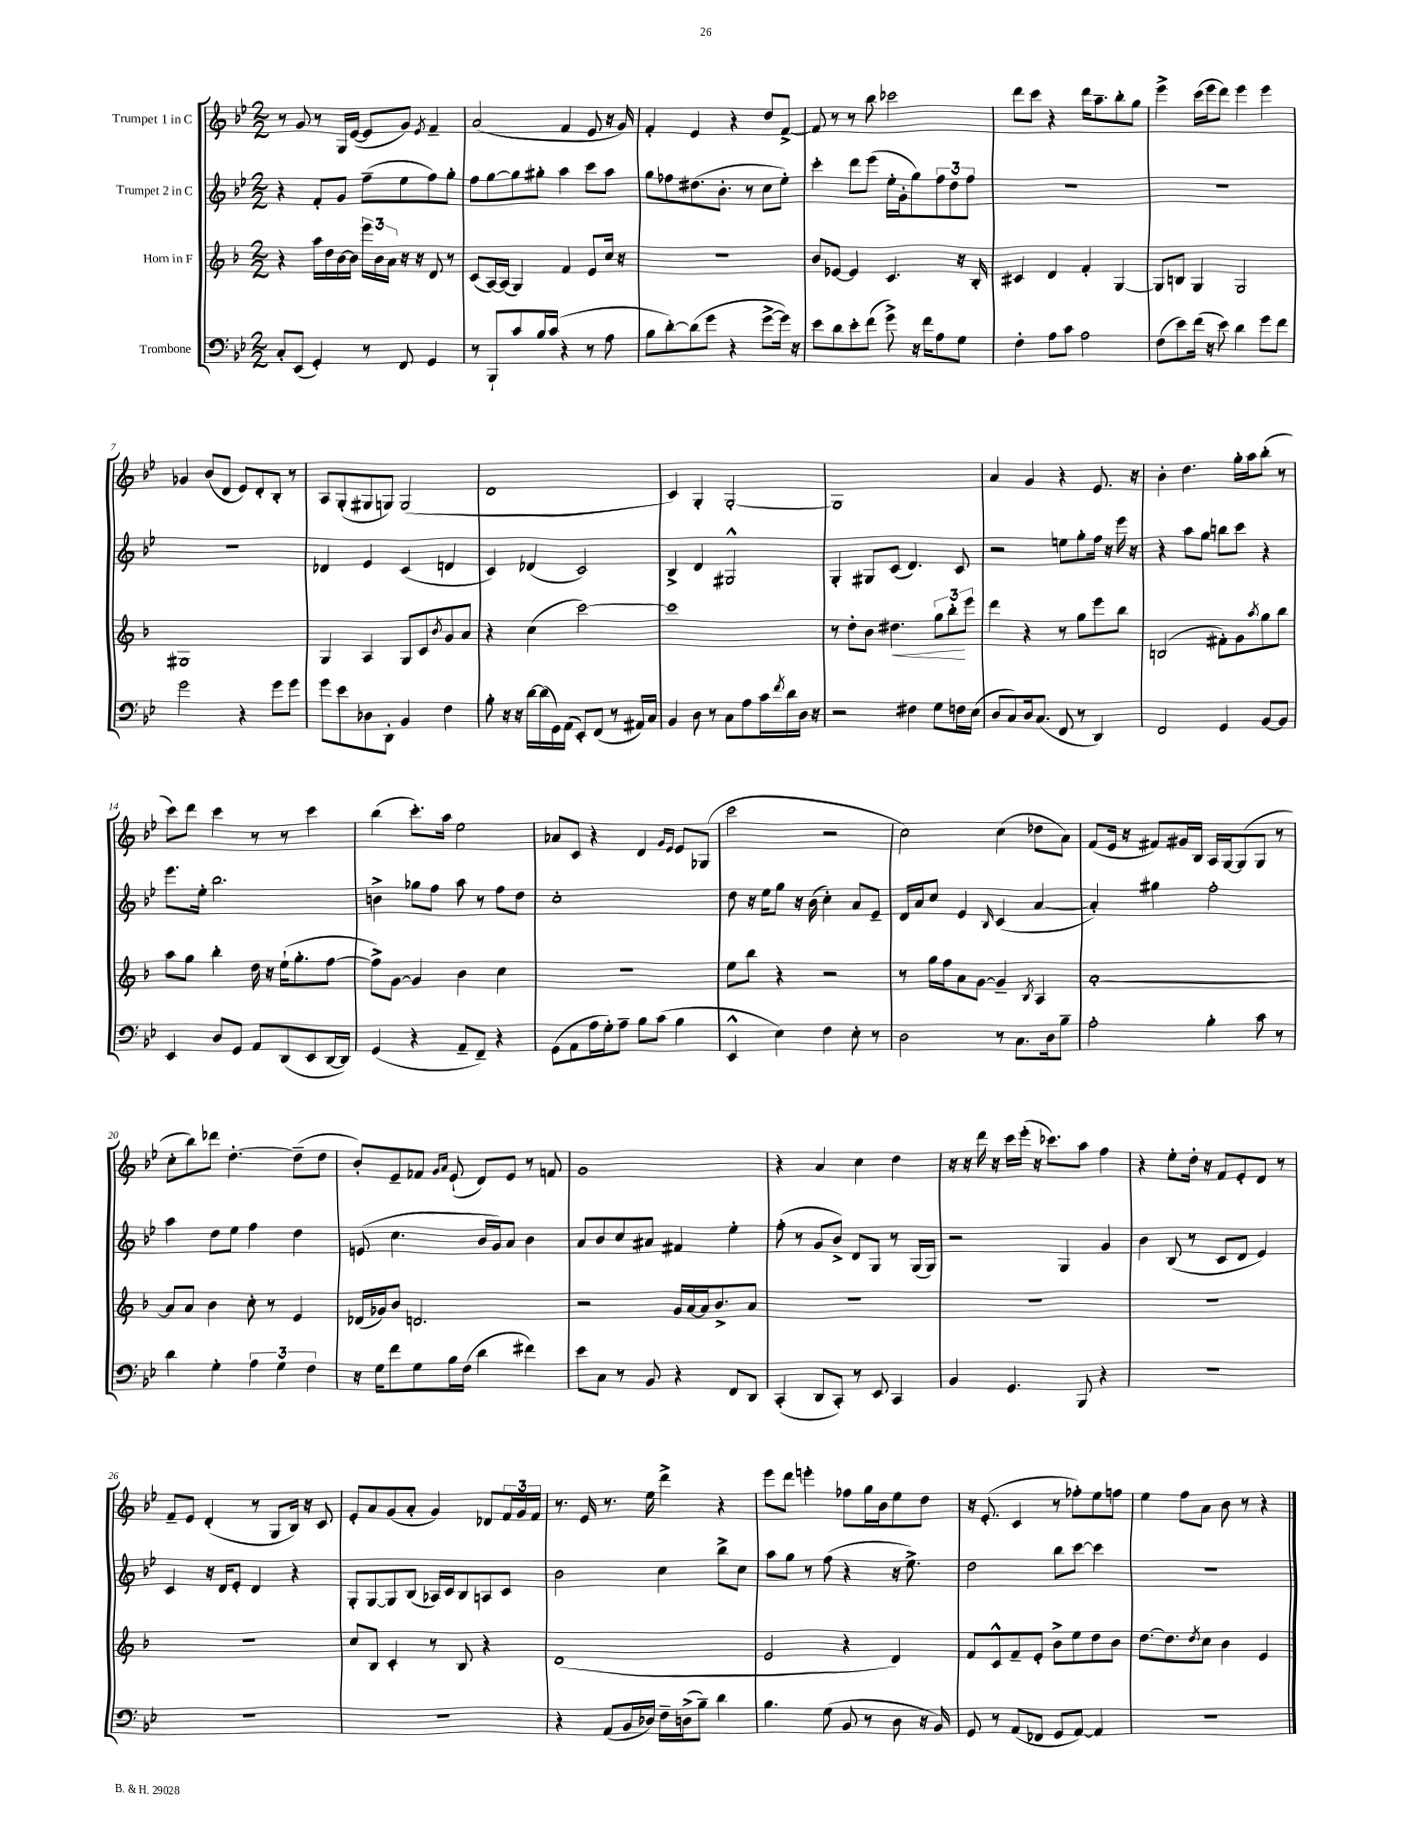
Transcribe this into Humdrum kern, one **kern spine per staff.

**kern	**kern	**kern	**kern
*staff4	*staff3	*staff2	*staff1
*clefF4	*clefG2	*clefG2	*clefG2
*k[b-e-]	*k[b-]	*k[b-e-]	*k[b-e-]
*M2/2	*M2/2	*M2/2	*M2/2
8C'	4r	4r	8r
(8EE-	.	.	8g
4GG')	16aa	8f'	8r
.	16dd	.	.
.	[16b-	8g	16G
.	16b-]	.	([16e-
8r	24eee	(8ff~	8e-]
.	24b-	.	.
.	24a	.	.
8FF	16r	8ee-	8g)
.	16r	.	.
.	.	.	8qe-
4GG	8d	8ff)	4f~
.	8r	8gg'	.
=	=	=	=
8r	(8c	8ff	(2a
8BBB-`	[16A)	[8gg	.
.	(16A]	.	.
8c	4G)	8gg]	.
16B-	.	8gg#'	.
(16c	.	.	.
4r	4f	4aa	4f
8r	8e	8ccc	8e-
8A	16cc	8aa	16r
.	16r	.	16g)
=	=	=	=
8B-	1r	8gg	4f'
[8d')	.	8ff-	.
(8d]	.	(8.dd#	4e-
8g	.	.	.
.	.	8.b-'	.
4r	.	.	4r
.	.	8r	.
[8g^	.	8cc	8dd
16g])	.	8ee-')	[8f^
16r	.	.	.
=	=	=	=
8e-	8b-	4ccc'	8f]
8d	[8e-	.	8r
8e-'	4e-]	8ddd	8r
(8f	.	(8eee-	8bb-
8g^)	4.c	16ee-'	2ccc-
.	.	16g'	.
16r	.	8gg)	.
16f	.	.	.
8A	.	12ff	.
.	.	12dd	.
8G	16r	.	.
.	.	12ff	.
.	16B-'	.	.
=	=	=	=
4F'	4c#	1r	8ddd
.	.	.	8ccc
8A	4d	.	4r
8c	.	.	.
2A	4f'	.	16ddd
.	.	.	8.aa~
.	[4G	.	8bb-'
.	.	.	8gg
=	=	=	=
(8F	8G]	1r	4eee-^
8e-)	8B	.	.
(16f	4G	.	(16ccc
16r	.	.	16eee-
8e-)	.	.	8ddd)
4d	2G	.	4eee-
8g	.	.	4eee-
8f	.	.	.
=	=	=	=
2g	1G#	1r	4g-
.	.	.	(8b-
.	.	.	8d
4r	.	.	8e-)
.	.	.	8d'
8g	.	.	8B-'
8g	.	.	8r
=	=	=	=
8g	4G	4d-	8A
8e-	.	.	(8G'
8D-	4A	4e-	8G#
8DD'	.	.	8G)
4BB-	8G	(4c	(2G
.	8c	.	.
.	8qb-	.	.
4F	8g	4d	.
.	8a	.	.
=	=	=	=
8B-'	4r	4c)	1d
16r	.	.	.
16r	.	.	.
[16d	(4cc	(4d-	.
(16d]	.	.	.
16GG)	.	.	.
(16AA	.	.	.
8EE-')	[2ccc)	2c)	.
(8FF	.	.	.
8r	.	.	.
16AA#)	.	.	.
16C	.	.	.
=	=	=	=
4BB-	1ccc]	4B-^	4c)
8D	.	4d	4G'
8r	.	.	.
8C	.	2G#^^	[2G'
8A	.	.	.
16c	.	.	.
8qf	.	.	.
16d	.	.	.
16D	.	.	.
16r	.	.	.
=	=	=	=
2r	8r	4G'	1G]
.	8dd'	.	.
.	8b-	8G#	.
.	4.dd#	(8c	.
4F#	.	4.d)	.
8G	12gg	.	.
.	12bb-'	.	.
16F	.	8c	.
.	12eee	.	.
(16E-	.	.	.
=	=	=	=
8D	4ddd	2r	4a
8C)	.	.	.
16D	4r	.	4g
(8.C	.	.	.
8FF	8r	8ee	4r
8r	8gg	8gg'	.
4DD)	8eee	16ff	8.e-
.	.	16r	.
.	8bb-	16eee-	.
.	.	16r	16r
=	=	=	=
2FF	(2B	4r	4b-'
.	.	8aa	4.dd
.	.	8gg	.
4GG	8f#')	8bb	.
.	8g	8ccc	16gg'
.	.	.	16aa
.	8qaa	.	.
[8BB-	8gg	4r	(8bb-'
8BB-]	8bb-	.	8r
=	=	=	=
4EE-	8aa	8.eee-	8ccc)
.	8gg	.	8ddd
.	.	16ee-'	.
8D	4bb-'	2.bb-	4ccc
8GG	.	.	.
8AA	16dd	.	8r
.	16r	.	.
(8DD	(16ee`	.	8r
.	8.gg'	.	.
8EE-	.	.	4ccc
[16DD	[8ff	.	.
16DD])	.	.	.
=	=	=	=
(4GG	8ff^])	4b^	(4bb-
.	[8g	.	.
4r	4g]	8gg-	8.ccc')
.	.	8ff	.
.	.	.	16aa
8AA~	4b-	8aa	2ee-
8FF~)	.	8r	.
4r	4cc	8ff	.
.	.	8dd	.
=	=	=	=
(8GG	1r	1cc'	8a-
8AA	.	.	8c
16A	.	.	4r
16G')	.	.	.
8A~	.	.	.
8B-	.	.	4d
(8c	.	.	.
.	.	.	16qqg
.	.	.	16qqe-
4B-	.	.	8e-
.	.	.	(8G-
=	=	=	=
4EE-^^	8ee	8dd	2ccc
.	8bb-	16r	.
.	.	16ee-	.
4E-)	4r	8gg	.
.	.	16r	.
.	.	(16b-	.
4F	2r	4cc')	2r
8E-'	.	8a	.
8r	.	8e-~	.
=	=	=	=
2D	8r	16d	2cc)
.	.	16a	.
.	16gg	8cc	.
.	16ff	.	.
.	8a	4e-	.
.	[8g	.	.
.	.	16qqB-	.
8r	4g~]	(4c	(4cc
8.C	.	.	.
.	8qB-	.	.
.	4A	[4a	8dd-
16D	.	.	.
8B-~	.	.	8a)
=	=	=	=
2A'	[1a'	4a'])	(8f
.	.	.	16e-
.	.	.	16r
.	.	4gg#	8f#)
.	.	.	16g#
.	.	.	16B-
4B-'	.	2ff'	16A
.	.	.	[16G
.	.	.	(8G]
8c	.	.	8G
8r	.	.	8r
=	=	=	=
4d	8a]	4aa	8cc'
.	8a	.	8bb-)
4G'	4b-	8dd	8ddd-
.	.	8ee-	[4.dd'
6A	8cc'	4ff	.
.	8r	.	.
6G	.	.	.
.	4e	4dd	(8dd~]
6F	.	.	.
.	.	.	8dd
=	=	=	=
16r	(16d-	(8e	8b-')
16G	16g-)	.	.
8f	8b-	4.cc	8e-~
8G	2.d	.	8f-
.	.	.	16qqg
.	.	.	16qqa
16B-	.	.	(8e-`
(16F	.	.	.
4d	.	16b-	8d)
.	.	16g)	.
.	.	8a	8e-
4f#)	.	4b-	8r
.	.	.	8f
=	=	=	=
8e-	2r	8a	1g
8C	.	8b-	.
8r	.	8cc	.
8BB-	.	8a#	.
4r	16g	4f#	.
.	[16a	.	.
.	16a]	.	.
.	8.b-^	.	.
8FF	.	4ee-'	.
8DD	8a	.	.
=	=	=	=
(4CC'	1r	(8ff'	4r
.	.	8r	.
8DD	.	8g	4a
8CC')	.	8b-^)	.
8r	.	8d	4cc
8EE-	.	8G	.
4CC	.	8r	4dd
.	.	(16G	.
.	.	16G)	.
=	=	=	=
4BB-	1r	2r	16r
.	.	.	16r
.	.	.	16ddd
.	.	.	16r
4.GG	.	.	16ccc
.	.	.	(16eee-'
.	.	.	16r
.	.	.	8.ccc-)
.	.	4G	.
8BBB-	.	.	8aa
4r	.	4g	4ff
=	=	=	=
1r	1r	4b-	4r
.	.	(8B-	8ee-'
.	.	8r	16dd'
.	.	.	16r
.	.	8c	8f
.	.	8d	8e-'
.	.	4e-)	8d
.	.	.	8r
=	=	=	=
1r	1r	4c	8f~
.	.	.	8e-
.	.	16r	(4d'
.	.	16d	.
.	.	8e-'	.
.	.	4d	8r
.	.	.	8G
.	.	4r	16B-)
.	.	.	16r
.	.	.	8c
=	=	=	=
1r	8cc	8G'	8e-'
.	8B-	[8G	8a
.	4c'	8G]	(8g
.	.	(8B-	8a'
.	8r	16A-)	4g)
.	.	16c	.
.	8B-	8B-	.
.	4r	8A	8d-
.	.	8c	24f
.	.	.	24g
.	.	.	24f
=	=	=	=
4r	(1d	2b-	8.r
.	.	.	16e-
(8AA	.	.	8.r
16BB-	.	.	.
16D-)	.	.	16ee-
16F~	.	4cc	4ddd^
(16D^	.	.	.
8B-~)	.	.	.
4d	.	8bb-^	4r
.	.	8cc	.
=	=	=	=
4.B-	2e	8aa	8eee-
.	.	8gg	8ddd
.	.	8r	4eee'
(8G	.	(8ff	.
8BB-	4r	4r	8ff-
8r	.	.	16gg
.	.	.	16b-
8D	4d)	16r	8ee-
.	.	8.ee-^)	.
16r	.	.	8dd
16BB-)	.	.	.
=	=	=	=
8GG	8f	2dd	16r
.	.	.	(8.e-'
8r	8c^^	.	.
(8AA	8f~	.	4c
8FF-	8e'	.	.
8GG	8b-^	8bb-	8r
[8AA)	8ee	[8ccc	8ff-')
4AA]	8dd	4ccc]	8ee-
.	8b-	.	8ff
=	=	=	=
1r	[8.dd	1r	4ee-
.	8.dd]	.	.
.	.	.	8ff
.	8qdd	.	.
.	8cc	.	8a
.	4b-	.	8b-
.	.	.	8r
.	4e	.	4r
==	==	==	==
*-	*-	*-	*-
